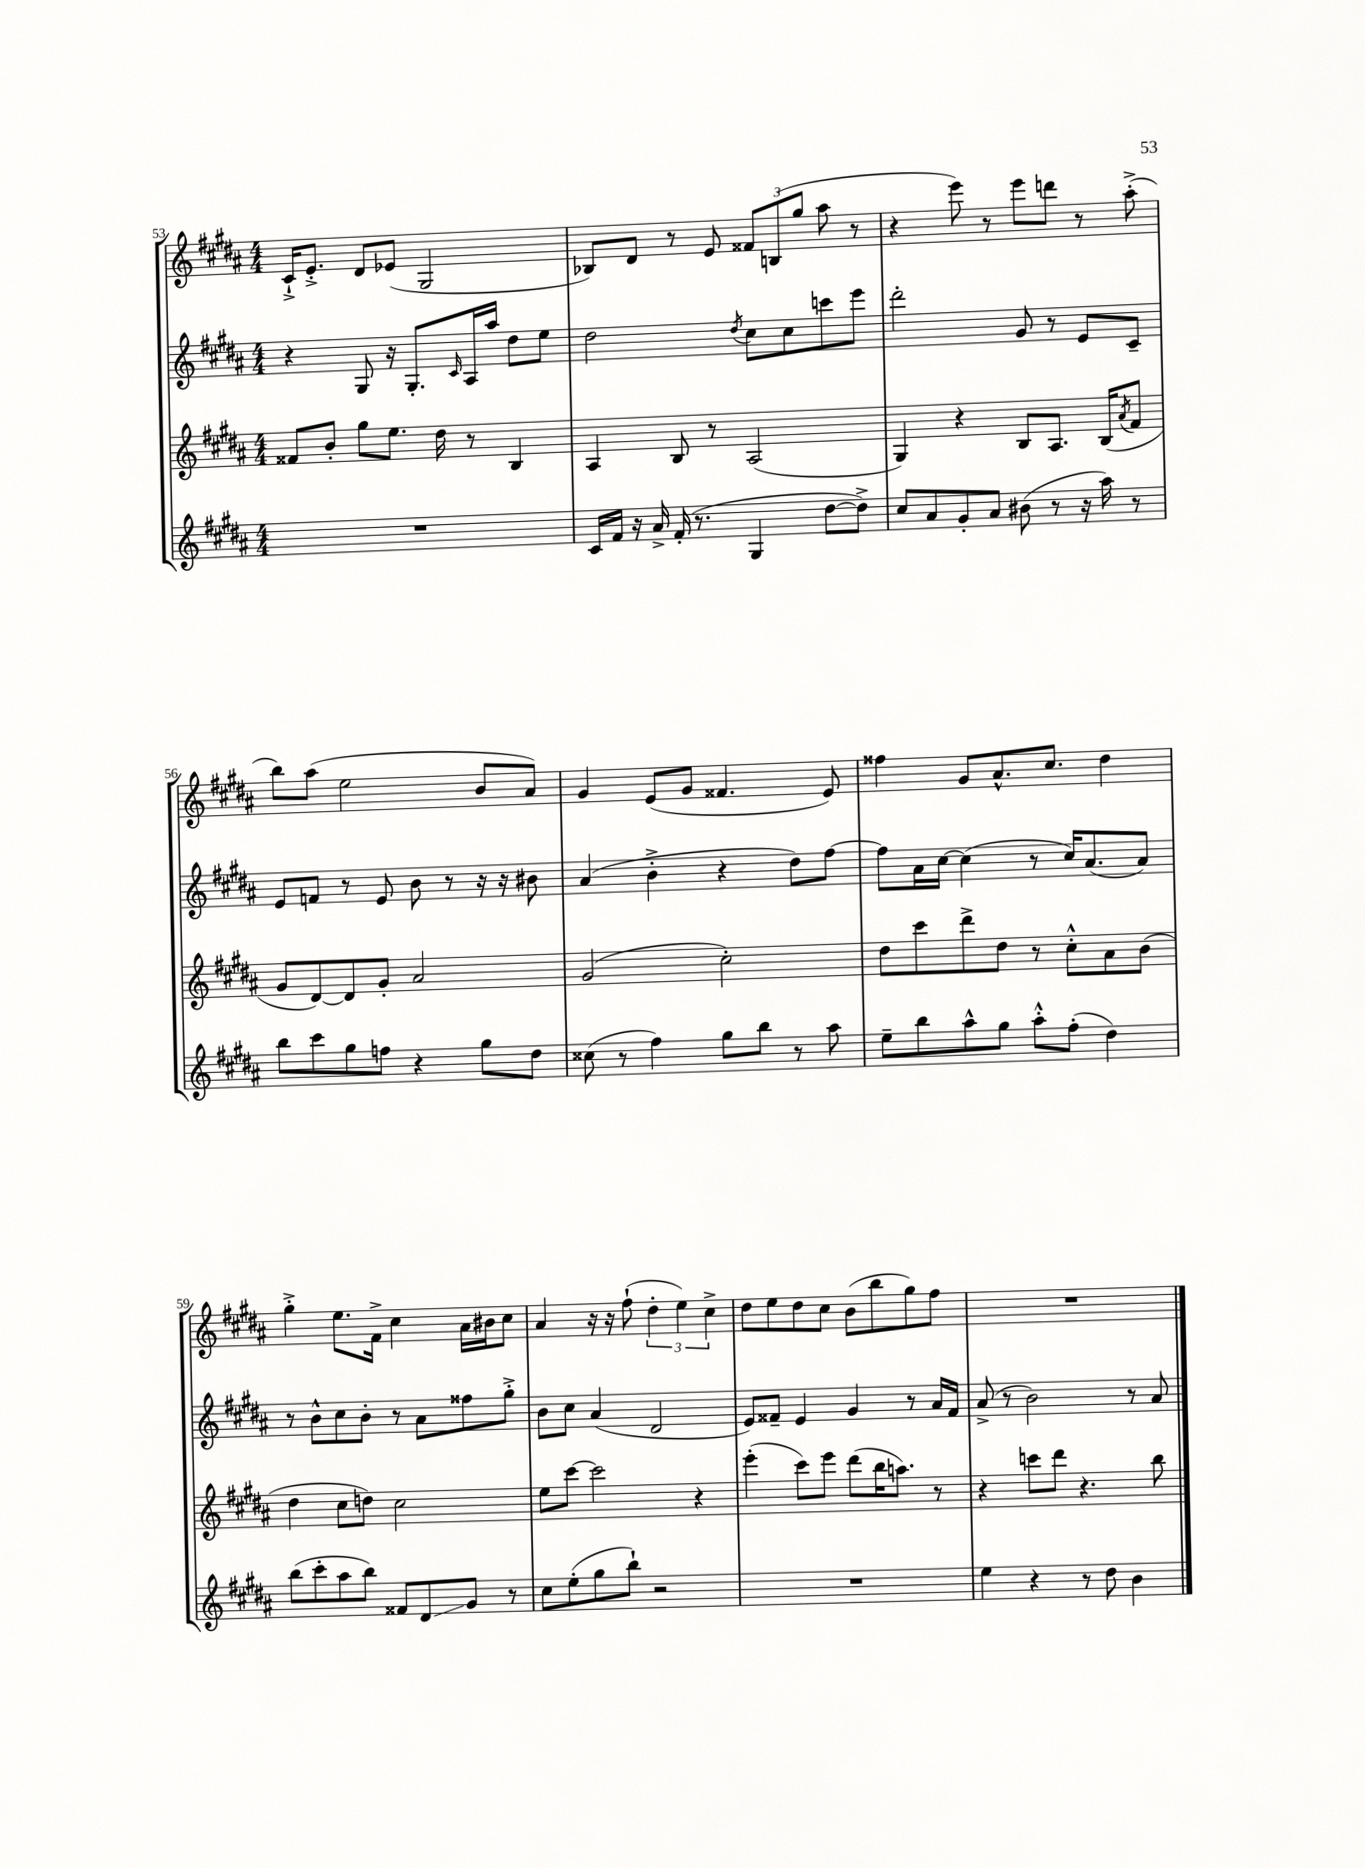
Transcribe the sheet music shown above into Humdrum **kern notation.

**kern	**kern	**kern	**kern
*staff4	*staff3	*staff2	*staff1
*clefG2	*clefG2	*clefG2	*clefG2
*k[f#c#g#d#a#]	*k[f#c#g#d#a#]	*k[f#c#g#d#a#]	*k[f#c#g#d#a#]
*M4/4	*M4/4	*M4/4	*M4/4
1r	8f##	4r	16c#`^
.	.	.	8.e'^
.	8b'	.	.
.	8gg#	8G#	8d#
.	8.ee	16r	(8e-
.	.	8.G#'	.
.	.	.	2G#
.	16dd#	.	.
.	.	16qqc#	.
.	8r	16A#	.
.	.	16aa#	.
.	4B	8dd#	.
.	.	8ee	.
=	=	=	=
16c#	4A#	2dd#	8B-)
16f#	.	.	.
16r	.	.	8d#
16a#^	.	.	.
(16f#'	8B	.	8r
8.r	.	.	.
.	8r	.	8e
.	.	8qdd#	.
4G#	(2A#	8cc#	12f##
.	.	.	(12B
.	.	8cc#	.
.	.	.	12gg#
[8dd#	.	8ccc	8aa#
8dd#^])	.	8eee	8r
=	=	=	=
8cc#	4G#)	2ddd#'	4r
8a#	.	.	.
8g#'	4r	.	8eee)
8a#	.	.	8r
(8b#	8B	8g#	8eee
8r	8.A#	8r	8ddd
16r	.	8e	8r
16aa#)	(16B	.	.
.	8qa#	.	.
8r	8f#	8c#~	(8aa#'^
=	=	=	=
8bb	8g#	8e	8bb)
8ccc#	[8d#)	8f	(8aa#
8gg#	8d#]	8r	2ee
8ff	8g#'	8e	.
4r	2a#	8b	.
.	.	8r	.
8gg#	.	16r	8b
.	.	16r	.
8dd#	.	8b#	8a#)
=	=	=	=
(8cc##	(2g#	(4a#	4g#
8r	.	.	.
4ff#)	.	4b'^	(8e
.	.	.	8g#
8gg#	2cc#')	4r	4.f##
8bb	.	.	.
8r	.	8dd#)	.
8aa#	.	[8ff#	8e)
=	=	=	=
8ee~	8dd#	8ff#]	4ff##
8bb	8ccc#	16a#	.
.	.	[16cc#	.
8aa#^^	8ddd#^	(4cc#]	8g#
8gg#	8dd#	.	8.a#^^
8aa#'^^	8r	8r	.
.	.	.	8.cc#
(8ff#'	8cc#'^^	16cc#)	.
.	.	(8.a#	.
4dd#)	8a#	.	4dd#
.	(8b	8a#)	.
=	=	=	=
(8bb	4dd#	8r	4gg#'^
8ccc#'	.	8b^^	.
8aa#	8cc#	8cc#	8.ee
8bb)	8dd)	8b'	.
.	.	.	16f#^
8f##	2cc#	8r	4cc#
8d#	.	8a#	.
8g#	.	8ff##	16a#
.	.	.	16b#
8r	.	8gg#'^	8cc#
=	=	=	=
8cc#	8ee	8b	4a#
(8ee'	[8ccc#	8cc#	.
8gg#	2ccc#]	(4a#	16r
.	.	.	16r
8bb`)	.	.	(8ff#`
2r	.	2d#	6dd#'
.	.	.	6ee)
.	4r	.	.
.	.	.	6cc#^
=	=	=	=
1r	(4eee'	8e)	8dd#
.	.	8f##~	8ee
.	8ccc#)	4e	8dd#
.	8eee	.	8cc#
.	(8ddd#	4g#	(8b
.	16bb	.	8bb
.	8.aa)	.	.
.	.	8r	8gg#)
.	8r	16a#	8ff#
.	.	16f##	.
=	=	=	=
4ee	4r	(8a#^	1r
.	.	8r	.
4r	8ccc	2b)	.
.	8ddd#	.	.
8r	4.r	.	.
8dd#	.	.	.
4b	.	8r	.
.	8bb	8a#	.
==	==	==	==
*-	*-	*-	*-
